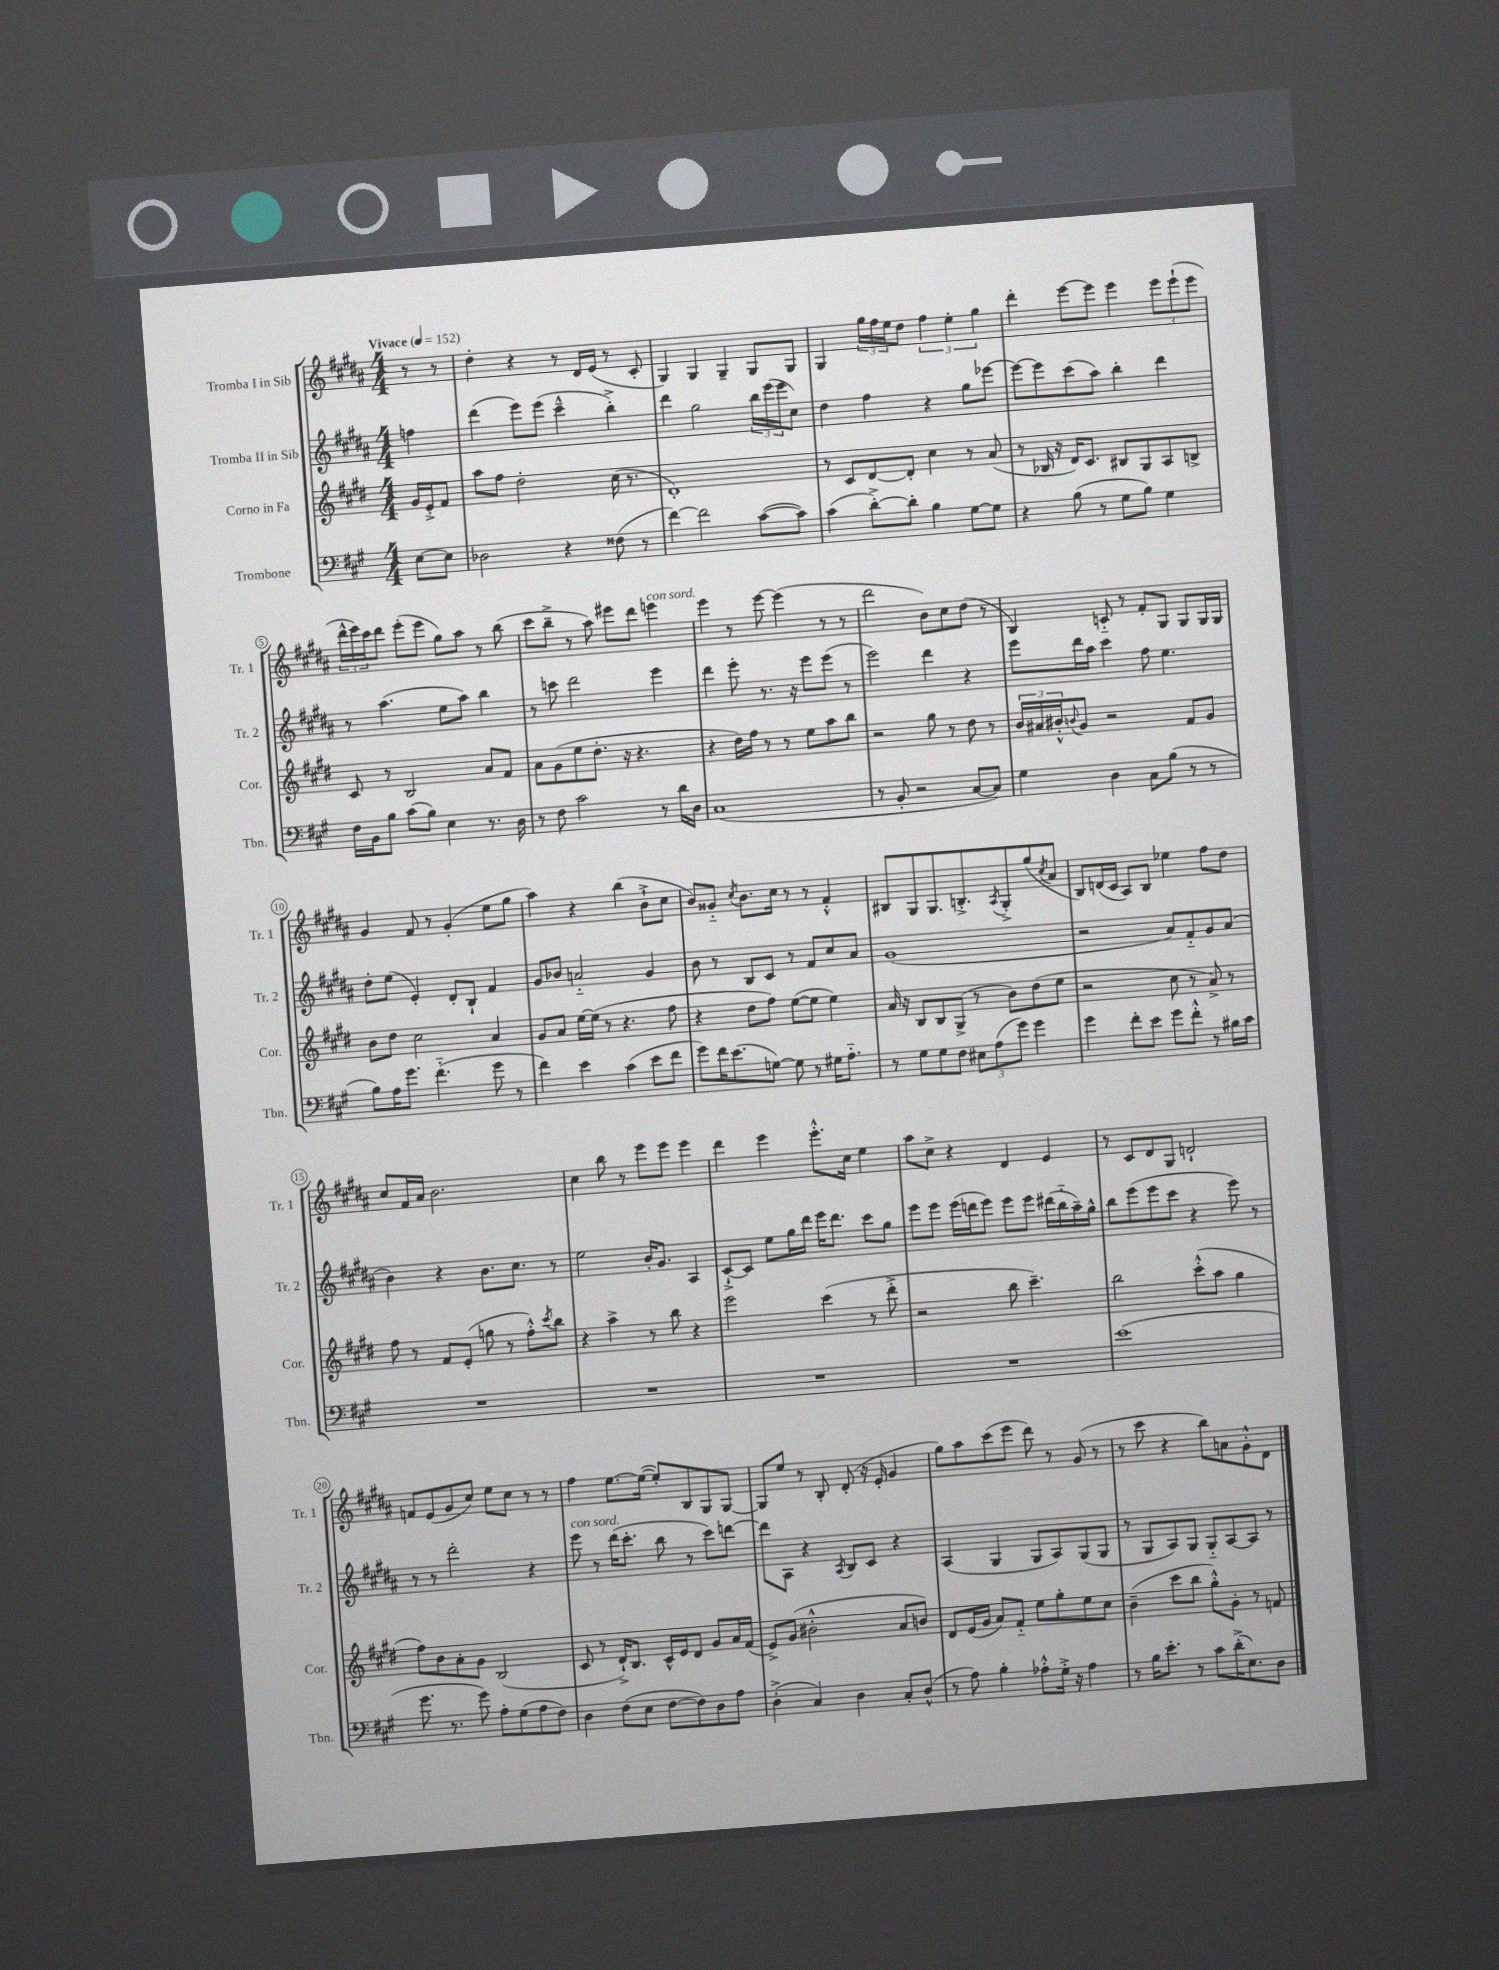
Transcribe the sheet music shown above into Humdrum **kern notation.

**kern	**kern	**kern	**kern
*staff4	*staff3	*staff2	*staff1
*clefF4	*clefG2	*clefG2	*clefG2
*k[f#c#g#]	*k[f#c#g#d#]	*k[f#c#g#d#a#]	*k[f#c#g#d#a#]
*M4/4	*M4/4	*M4/4	*M4/4
*MM152	*MM152	*MM152	*MM152
[8E	16g#	4ff	8r
.	16e'^	.	.
8E]	8f#	.	8r
=	=	=	=
2D-	8aa	(4ddd#	4dd#'
.	8ff#	.	.
.	2dd#'	8eee)	4r
.	.	(8eee	.
4r	.	4ccc#~^^	8r
.	.	.	16d#
.	.	.	(16e
(8F##	(16cc#	4bb'^)	8r
.	8.r	.	.
8r	.	.	8c#'
=	=	=	=
[4f#)	1d#')	4ddd#	4G#)
2f#]	.	2gg#	4G#
.	.	.	4G#~
([8c#	.	24bb	8G#
.	.	(24eee	.
.	.	24eee	.
8c#])	.	8cc#)	8G#
=	=	=	=
(4c#	8r	4dd#	4G#
.	8c#	.	.
[8d'^)	[8d#	4ff#	24gg#
.	.	.	24ff#
.	.	.	24ee
8d']	8d#']	.	8dd#
4B	4cc#	4r	6ff#
.	.	.	6ee'
[8G#	8r	8gg#	.
.	.	.	6gg#
8G#]	(8a	[8eee-	.
=	=	=	=
4r	8r	8eee-_	4ddd#'
.	16B-	8eee-]	.
.	16r	.	.
(8B	16d#)	(8ccc#	[8eee
.	8.c#	.	.
8r	.	8aa#)	8eee]
8G#	8B#	4bb'	4eee
8B)	8G#	.	.
4G#	8A	4ddd#	12eee
.	.	.	(12eee`
.	8B^	.	.
.	.	.	12eee
=	=	=	=
16F#	8c#	8r	24ddd#^^
.	.	.	24eee)
16BB	.	.	.
.	.	.	24ccc#
8B	8r	(4.aa#	8ddd#
(8c#	2B	.	(8eee'
8B)	.	.	8eee
4E	.	8ee	8gg#)
.	.	8aa#)	8aa#
8.r	8a	4bb	8r
.	8f#	.	(8bb
16D	.	.	.
=	=	=	=
8r	8a	8r	8ccc#
8F#	(8g#	8ccc	8bb~^
2c#	8ee	2ddd#	8r
.	8.dd#'	.	8aa#)
.	.	.	8eee#
.	16r	.	.
.	4.r	.	8ddd#
8r	.	4eee	4eee
16d	.	.	.
16D	.	.	.
=	=	=	=
(1C#	4r	4ddd#	4eee
.	16dd#)	8eee'	8r
.	16ff#	.	.
.	8r	8.r	[8eee
.	8r	.	(4eee]
.	.	16r	.
.	8ee	8eee	.
.	8aa	(8eee	8r
.	8bb	8r	8r
=	=	=	=
8r	2r	2eee)	2ddd#
8BB'	.	.	.
2r	.	.	.
.	8gg#	4ddd#	8b)
.	8r	.	8cc#
[8C#	8dd#	4r	(8dd#
8C#])	8r	.	8r
=	=	=	=
4G#	24b	8eee	4B)
.	24a#	.	.
.	24b#'^^	.	.
.	8qqb	.	.
.	8g#	16ddd#	.
.	.	16aa#	.
4D	2r	4ccc#	8c'~
.	.	.	8r
8C#	.	8ff#	8f#'
(8B	.	4.ee	8G#
8r	8f#	.	8G#
8r	8g#	.	16G#
.	.	.	16G#
=	=	=	=
8B)	8b	8dd#'	4g#
16A	8dd#	(8ee	.
8.g#	.	.	.
.	2cc#	4e')	8f#
(4.f#'~	.	.	8r
.	.	8d#'	(4g#'
.	.	8B`	.
8g#	4a	4f#	8ee
8r	.	.	8gg#
=	=	=	=
4f#)	8g#	8g#	4aa#)
.	8a	8b-	.
4e	[16ee	2a'~	4r
.	(16ee]	.	.
.	8r	.	.
(4c#	4.r	.	(4bb
8e	.	4g#	8b`^
8f#	8ff#	.	8cc#
=	=	=	=
8g#)	4r	8b	8b)
16f#	.	8r	8g##'~
(8.e	.	.	.
.	.	.	8qcc#
.	8dd#	8B	8.b
[8G)	8ff#)	8c#	.
.	.	.	16cc#
8G]	([8ee	8r	8r
8r	8ee]	8f#	8r
16G#	4ee)	8cc#	4f#'^^
8.A'~	.	.	.
.	.	8a#	.
=	=	=	=
8r	16a	(1g#	8B#
.	16r	.	.
8G#	8B	.	8G#
8G#	8B	.	8.G#
8F#	(8G#^	.	.
.	.	.	8.B'^
12E#	8r	.	.
(12A	.	.	.
.	.	.	8qA#
.	8b)	.	8G#'^
12g#)	.	.	.
4g#	(8dd#	.	(8gg#
.	.	.	8qcc#
.	8ee	.	8a#
=	=	=	=
4g#	2r	2r	8B)
.	.	.	(16d
.	.	.	16c#
8f#'	.	.	8A#)
8e	.	.	8B
8g#	8cc#	8a#)	4ee-
8f#'^^	8r	8f#'~	.
8r	8a^)	8g#	8ff#
16B#	8r	(8a#	8dd#
16c#	.	.	.
=	=	=	=
1r	8ff#	4b)	8cc#
.	8r	.	16f#
.	.	.	16a#
.	8f#	4r	2.b
.	(8e'	.	.
.	8gg	8.b	.
.	8r	.	.
.	.	8.cc#	.
.	8ff#'^^)	.	.
.	8qccc#	.	.
.	8bb	8r	.
=	=	=	=
1r	4r	2ee	4cc#
.	4aa^	.	8bb
.	.	.	8r
.	8r	16b'	8eee
.	.	8.g#	.
.	8bb	.	8eee
.	4r	4A#	4eee
=	=	=	=
1r	2eee	[8c#`^	4ddd#
.	.	8c#]	.
.	.	8ee	4eee
.	.	16gg#	.
.	.	16ddd#	.
.	(4ccc#	16eee	8.eee'^^
.	.	8.ddd#	.
.	.	.	16cc#
.	8r	8ccc#	4ee
.	8ddd#'^	8gg#	.
=	=	=	=
1r	2r	8eee	8aa#
.	.	8eee	8cc#^
.	.	(16eee	4r
.	.	16ddd	.
.	.	8eee)	.
.	8bb	8eee	4d#
.	4.ccc#~)	8eee	.
.	.	(16ddd#	4e
.	.	16bb'~	.
.	.	16aa#~)	.
.	.	16gg#^^	.
=	=	=	=
(1e	2bb	8bb	8r
.	.	(8eee	8c#
.	.	8eee	8d#
.	.	8ccc#	8G#
.	(8ccc#'^^	4r	2d`
.	8aa	.	.
.	4gg#	8eee)	.
.	.	8r	.
=	=	=	=
8.g#	8ff#)	8r	8f
.	8b	8r	(8e
8.r	.	.	.
.	8a'	2ddd#'	8g#
8g#)	8g#	.	8cc#)
8A'	(2B	.	8ee
(8G#	.	.	8cc#
8A	.	4r	8r
8F#)	.	.	8r
=	=	=	=
4D	8c#	8eee	4ff#
.	8r	8r	.
(8F#	16d#`^)	(16ddd#	[8.ee
.	8.B	8.ccc#'	.
8E	.	.	.
.	.	.	(16ee_
[8F#	16c#^^	8bb	8ee'])
.	16e	.	.
8F#])	8d#	8r	8B
8D	8g#	8ccc#)	8G#
8A	16a	[8ddd	[8G#
.	(16f#	.	.
=	=	=	=
(4D'^	8e^)	8ddd]	8G#]
.	(8g#	8A#	8ee
4C#)	2b#'^^	4r	8r
.	.	.	8B'
.	.	8qA#	.
4D	.	8B	(8d#'
.	.	8c#	16r
.	.	.	16e'
8C#'	8a	4r	4g#
(8D^^	8b)	.	.
=	=	=	=
8r	8d#	(4A#	8gg#)
8A)	(16e	.	8aa#
.	16g#	.	.
4B'	8a)	4G#	(8ccc#
.	8f#'~	.	8eee
8A-'^^	8ee	8G#	8ddd#)
16G#'^	8gg#'	8A#)	8r
16r	.	.	.
4A-	8ee	(8G#	(8g#
.	8cc#	8G#	8r
=	=	=	=
8r	(4b~	8r	8r
16B	.	8G#	8ccc#
8.e'	.	.	.
.	8ccc#	8A#)	4r
8r	8bb	8G#	.
8c#	8gg#'^^)	8G#'~	8bb)
(16d'^	8g#'	[8A#	8a
8.E)	.	.	.
.	8r	8A#]	8g#'^^
8D	8f	8r	8d#
==	==	==	==
*-	*-	*-	*-
